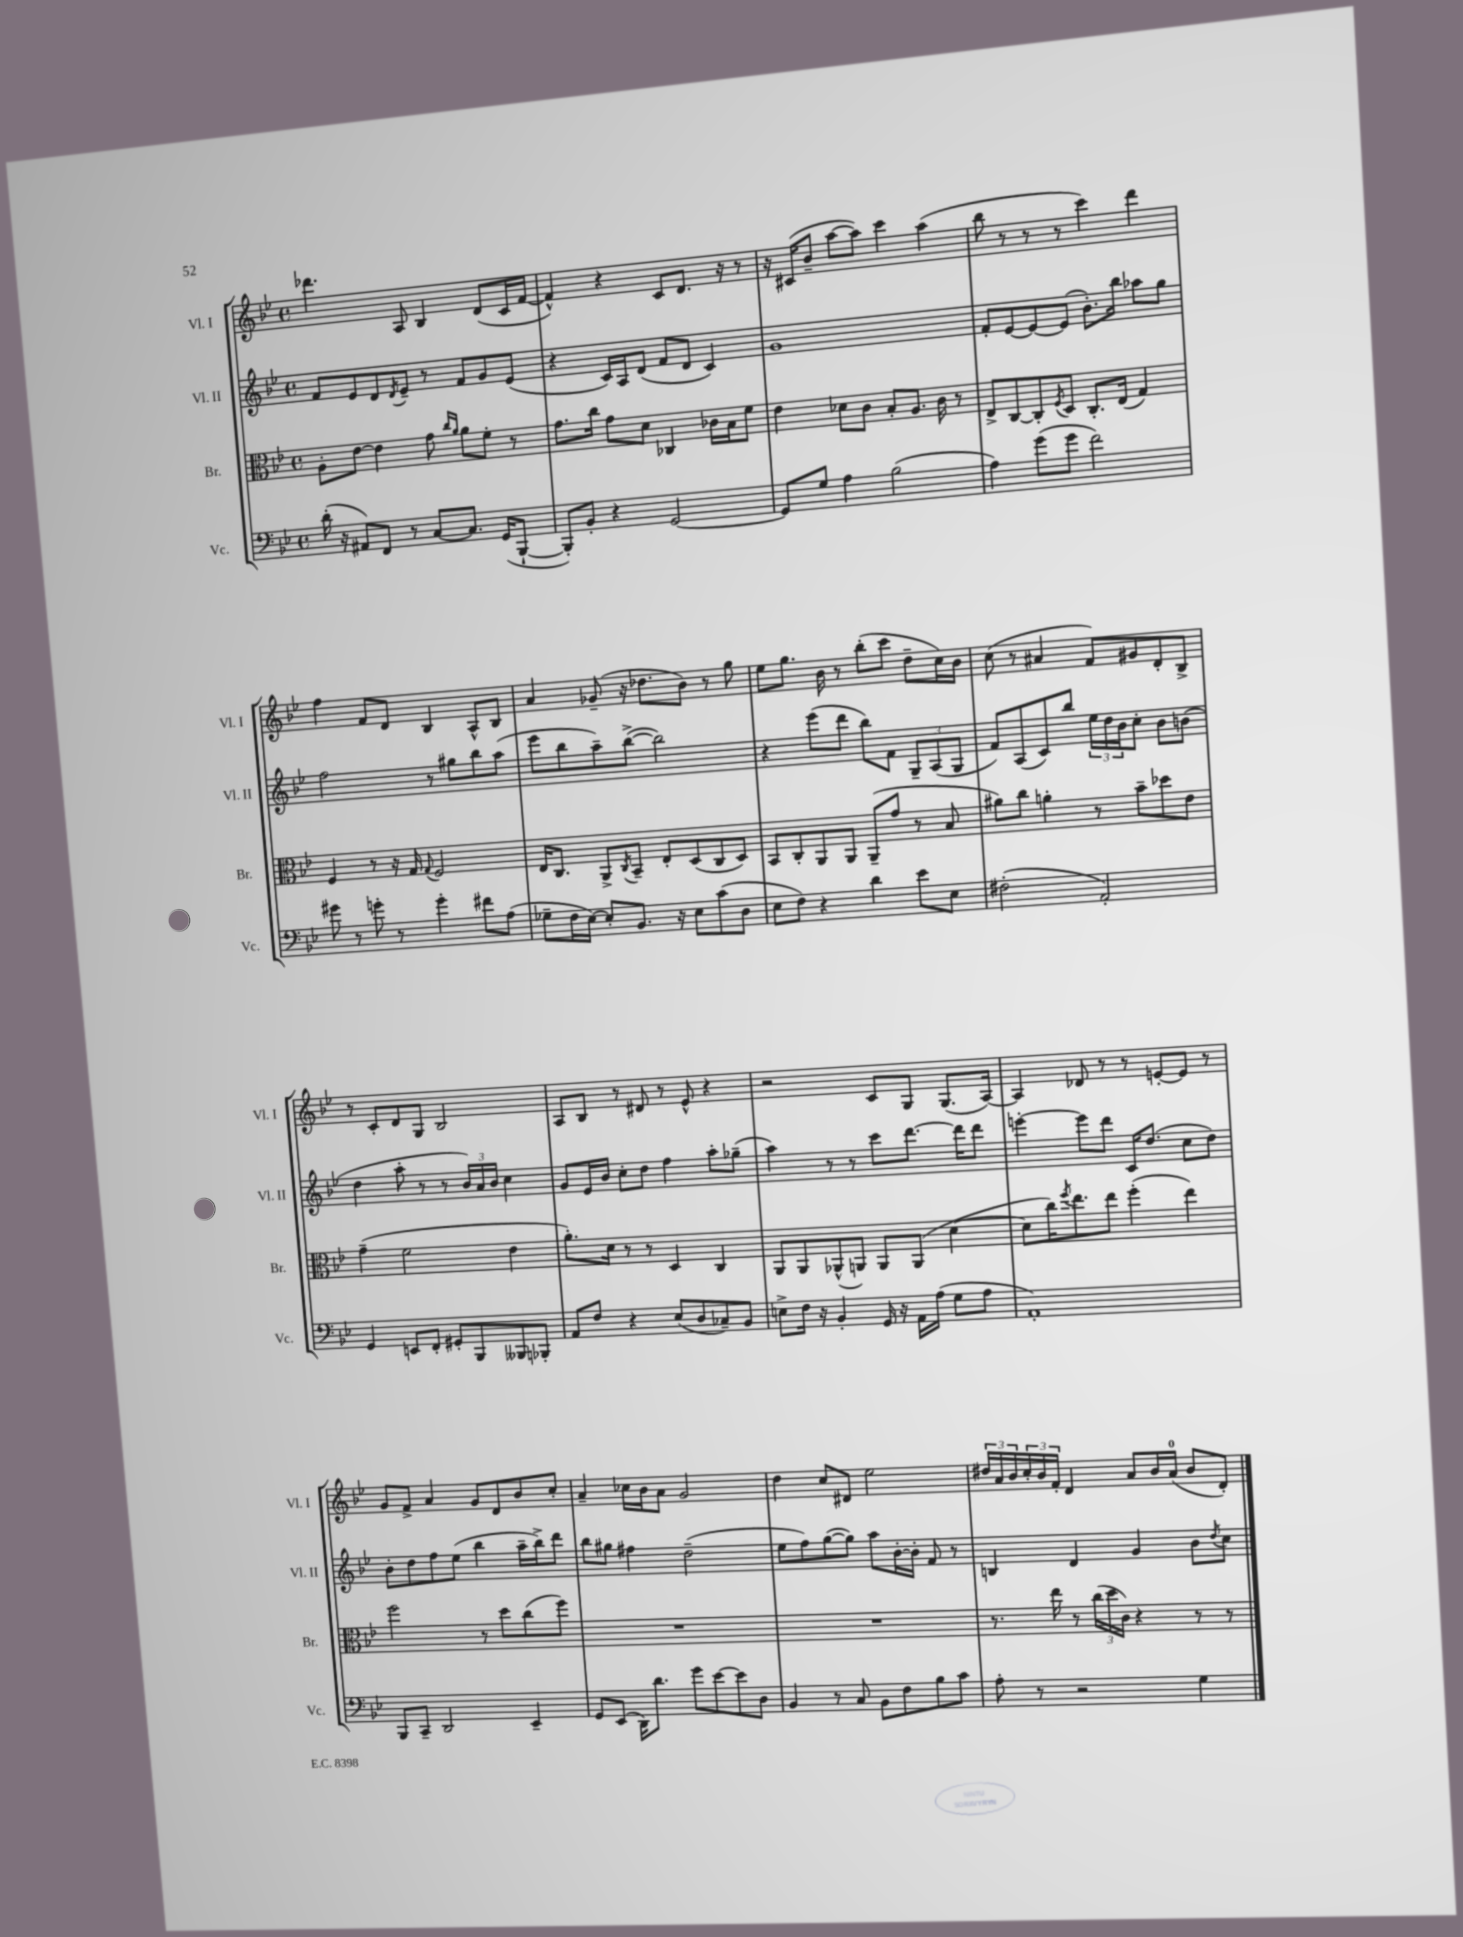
<<
\new StaffGroup <<
\new Staff = "s0" \with { instrumentName = "Vl. I" shortInstrumentName = "Vl. I" } {
    \clef treble \key bes \major \defaultTimeSignature \time 4/4
    des'''4. a8 bes4 d'8( c'16 f'16~ |
    f'4-^) r4 c'8 d'8. r16 r8 |
    r16 cis'16( bes'8-- a''8~ a''8) c'''4 a''4( |
    bes''8 r8 r8 r8 c'''4) d'''4 |
    f''4 f'8 d'8 bes4 a8-^ bes8 |
    a'4 ges'8--( r16 des''8. bes'8) r8 g''8 |
    ees''8 g''8. bes'16 r8 bes''8-.( c'''8 d''8-- c''16) bes'16 |
    c''8( r8 ais'4 f'8) gis'8 d'8-. bes8-> |
    r8 c'8-. d'8 g8 bes2 |
    a8 bes8 r8 dis'8 r8 ees'8-^ r4 |
    r2 c'8 g8 g8.( a16~) |
    a4 des'8 r8 r8 e'8~-. e'8 r8 |
    g'8 f'8-> a'4 g'8 d'8 bes'8 c''8-. |
    a'4-- ces''16 bes'16 a'8 g'2 |
    d''4 c''8 dis'8 ees''2 |
    \tuplet 3/2 { dis''16 a'16 bes'16 } \tuplet 3/2 { c''16-. bes'16 f'16-. } d'4 a'8 bes'16 a'16-0( bes'8 d'8-.) \bar "|." |
}
\new Staff = "s1" \with { instrumentName = "Vl. II" shortInstrumentName = "Vl. II" } {
    \clef treble \key bes \major \defaultTimeSignature \time 4/4
    f'8 ees'8 d'8 \acciaccatura { d'8 } ees'8-- r8 f'8 g'8 ees'8( |
    r4 c'16) a16 d'8( f'8 d'8 c'4) |
    g'1 |
    f'8-. ees'8~ ees'8~ ees'8( bes'8.-.) bes''16 aes''8 g''8 |
    f''2 r8 gis''8 bes''8 a''8( |
    ees'''8 bes''8 a''8--) bes''8~->( bes''2) |
    r4 ees'''8( d'''8 bes''8) f'8 \tuplet 3/2 { g8-- a8( g8 } |
    f'8) a8( c'8) bes''8 \tuplet 3/2 { ees''16 d''16 bes'16 } c''8-. bes'8 b'8( |
    d''4 a''8-. r8 r8 \tuplet 3/2 { bes'16) a'16 bes'16 } c''4 |
    g'8 ees'16 bes'16 c''8-. d''8 f''4 a''8-. ges''8--( |
    a''4) r8 r8 c'''8 d'''8.~ d'''16 d'''8 |
    e'''4~-. e'''8 d'''8 c'16 d''8.( c''8 d''8) |
    bes'8-. d''8 f''8 ees''8( bes''4 a''16-- bes''16->) d'''8 |
    bes''8 gis''8 fis''4 d''2--( |
    ees''8 f''8) g''8~( g''8) a''8 bes'16~-. bes'16-. f'8 r8 |
    b4 d'4 g'4 bes'8 \acciaccatura { d''8 } c''8 \bar "|." |
}
\new Staff = "s2" \with { instrumentName = "Br." shortInstrumentName = "Br." } {
    \clef alto \key bes \major \defaultTimeSignature \time 4/4
    a8-. ees'8~ ees'4 g'8 \grace { c''16 a'16 } a'8 f'8-. r8 |
    g'8. c''16 g'8 d'8 ces4 ces'16 bes16 f'8 |
    ees'4 des'8 c'8 bes8-. a8. c'16 r8 |
    ees8-> c8~ c8-. \acciaccatura { f8 } d8 c8.-. ees16( g4) |
    f4 r8 r16 g16 \appoggiatura { g8 } f2 |
    ees16 c8. a,8-> \acciaccatura { c8 } bes,8-- ees8-. d8( c8 d8) |
    bes,8 c8-. a,8 a,8 a,8--( g'8 r8 bes8 |
    ais'8) c''8 a'4-. r8 bes'8-- des''8 ees'8 |
    g'4--( f'2 ees'4 |
    a'8.-.) d'16 r8 r8 d4 c4 |
    a,8 a,8 aes,8-^( a,8) a,8 a,8( d'4~ |
    d'8 c''16) \acciaccatura { f''8 } ees''8. ees''8 f''4-.( ees''4) |
    f''2 r8 d''8 c''8( f''8) |
    R1 |
    R1 |
    r8. ees''16 r8 \tuplet 3/2 { c''16( d''16 c'16) } r4 r8 r8 \bar "|." |
}
\new Staff = "s3" \with { instrumentName = "Vc." shortInstrumentName = "Vc." } {
    \clef bass \key bes \major \defaultTimeSignature \time 4/4
    d'16-.( r16 ais,8) f,8 r8 c8~ c8. g,16( bes,,8~-! |
    bes,,8-.) bes,8-. r4 g,2~ |
    g,8 g8 a4 bes2( |
    a4) g'8( g'8 f'2) |
    gis'8 r8 g'8-. r8 g'4-. fis'8 a8( |
    ges8-- f16 ees16~) ees8-. bes,8. r16 ees8 c'8( d8 |
    ees8 f8) r4 d'4 ees'8 ees8 |
    fis2-.( a,2-.) |
    g,4 e,8 f,8-. gis,8-. bes,,8 beses,,8 bes,,8-. |
    a,8 f8 r4 ees8( d8 ces8--) bes,8 |
    e8-> f16 r16 bes,4-. g,16 r16 a,16 a16( g8 a8 |
    a,1-.) |
    bes,,8 c,8-- d,2 ees,4-- |
    g,8 ees,8( d,16) d'8. g'8 ees'8~ ees'8 d8 |
    bes,4 r8 c8 bes,8 f8 bes8 c'8 |
    a8-. r8 r2 g4 \bar "|." |
}
>>
>>
\layout { \context { \Score \remove "Bar_number_engraver" } }
